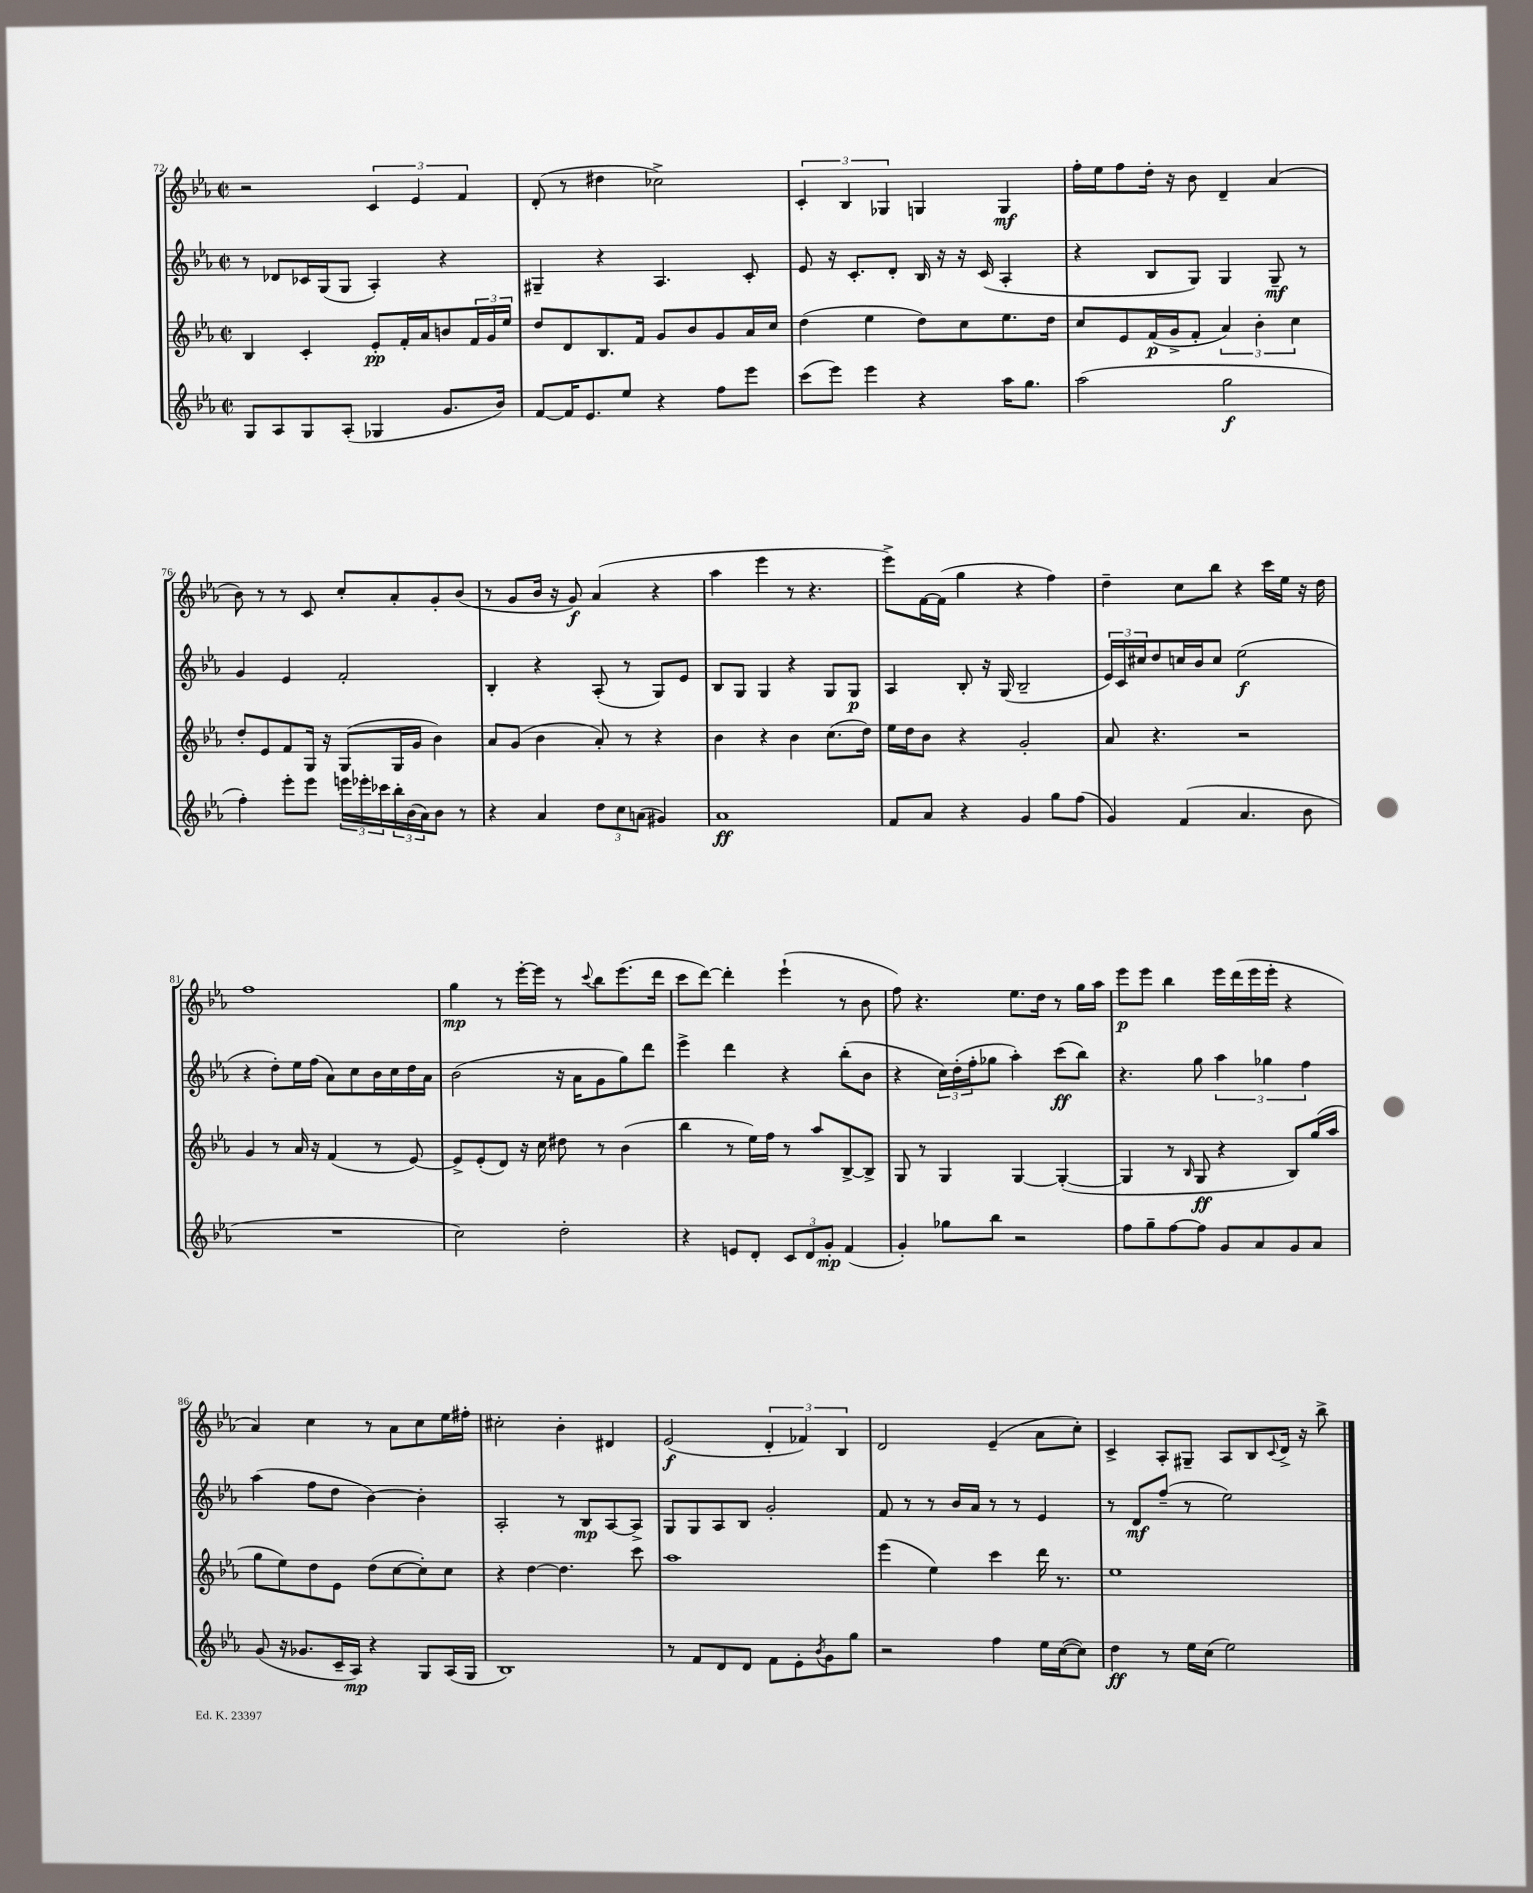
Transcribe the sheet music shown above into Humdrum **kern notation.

**kern	**dynam	**kern	**dynam	**kern	**dynam	**kern	**dynam
*part4	*part4	*part3	*part3	*part2	*part2	*part1	*part1
*staff4	*staff4	*staff3	*staff3	*staff2	*staff2	*staff1	*staff1
*clefG2	*	*clefG2	*	*clefG2	*	*clefG2	*
*k[b-e-a-]	*	*k[b-e-a-]	*	*k[b-e-a-]	*	*k[b-e-a-]	*
*M2/2	*	*M2/2	*	*M2/2	*	*M2/2	*
*met(c|)	*	*met(c|)	*	*met(c|)	*	*met(c|)	*
=72	=72	=72	=72	=72	=72	=72	=72
8G/L	.	4B-/	.	8r	.	2r	.
8A-/	.	.	.	8d-X/L	.	.	.
8G/	.	4c'/	.	16c-X/L	.	.	.
.	.	.	.	(16G/J	.	.	.
(8A-'/J	.	.	.	8G/J	.	.	.
4G-X/	.	8e-'/L	pp	4A-'/)	.	6c/	.
.	.	16f'/L	.	.	.	.	.
.	.	.	.	.	.	6e-/	.
.	.	16a-/J	.	.	.	.	.
8.g/L	.	8bn/	.	4r	.	.	.
.	.	.	.	.	.	6f/	.
.	.	24f/L	.	.	.	.	.
.	.	24g/	.	.	.	.	.
16b-/Jk)	.	.	.	.	.	.	.
.	.	24ee-/JJ	.	.	.	.	.
=73	=73	=73	=73	=73	=73	=73	=73
[8f/L	.	8dd/L	.	4G#X~/	.	(8d'/	.
16f/K]	.	8d/	.	.	.	8r	.
8.e-/	.	.	.	.	.	.	.
.	.	8.B-/	.	4r	.	4dd#X\	.
8ee-/J	.	.	.	.	.	.	.
.	.	16f/Jk	.	.	.	.	.
4r	.	8g/L	.	4.A-/	.	2cc-X^\)	.
.	.	8b-/	.	.	.	.	.
8ff\L	.	8g/	.	.	.	.	.
8eee-\J	.	16a-/L	.	8c'/	.	.	.
.	.	16cc/JJ	.	.	.	.	.
=74	=74	=74	=74	=74	=74	=74	=74
(8ccc\L	.	(4dd\	.	8e-/	.	6c'/	.
8eee-\J)	.	.	.	16r	.	.	.
.	.	.	.	.	.	6B-/	.
.	.	.	.	8.c'/L	.	.	.
4eee-\	.	4ee-\	.	.	.	.	.
.	.	.	.	.	.	6G-X/	.
.	.	.	.	8d'/J	.	.	.
4r	.	8dd\L)	.	16B-/	.	4Gn/	.
.	.	.	.	16r	.	.	.
.	.	8cc\	.	16r	.	.	.
.	.	.	.	(16c/	.	.	.
16aa-\KL	.	8.ee-\	.	4A-'/	.	4G/	mf
8.gg\J	.	.	.	.	.	.	.
.	.	16dd\Jk	.	.	.	.	.
=75	=75	=75	=75	=75	=75	=75	=75
(2aa-\	.	8cc/L	.	4r	.	16ff'\LL	.
.	.	.	.	.	.	16ee-\J	.
.	.	8e-/	.	.	.	8ff\	.
.	.	(16f/L	p	8B-/L	.	16dd'\Jk	.
.	.	16g^/J	.	.	.	16r	.
.	.	8f'/J	.	8G/J)	.	8b-\	.
2gg\	f	6a-/)	.	4G/	.	4d~/	.
.	.	6b-'\	.	.	.	.	.
.	.	.	.	8G~/	mf	(4a-/	.
.	.	6cc\	.	.	.	.	.
.	.	.	.	8r	.	.	.
!!LO:LB:g=z
=76	=76	=76	=76	=76	=76	=76	=76
4ff'\)	.	8dd'/L	.	4g/	.	8b-\)	.
.	.	8e-/	.	.	.	8r	.
8eee-'\L	.	8f/	.	4e-/	.	8r	.
8eee-\J	.	16G/Jk	.	.	.	8c/	.
.	.	16r	.	.	.	.	.
24eeen\LL	.	(8G/L	.	2f'/	.	8cc'/L	.
24eee-X'\	.	.	.	.	.	.	.
24ccc-X\	.	.	.	.	.	.	.
24bb-'\	.	16G/L	.	.	.	8a-'/	.
(24b-\	.	.	.	.	.	.	.
.	.	16g/JJ	.	.	.	.	.
24a-\J)	.	.	.	.	.	.	.
8b-\J	.	4b-\)	.	.	.	8g'/	.
8r	.	.	.	.	.	(8b-/J	.
=77	=77	=77	=77	=77	=77	=77	=77
4r	.	8a-/L	.	4B-'/	.	8r	.
.	.	(8g/J	.	.	.	8g/L	.
4a-/	.	4b-\	.	4r	.	16b-/Jk	.
.	.	.	.	.	.	16r	.
.	.	.	.	.	.	8g/)	f
12dd\L	.	8a-'/)	.	(8A-'/	.	(4a-/	.
12cc\	.	.	.	.	.	.	.
.	.	8r	.	8r	.	.	.
(12an\J	.	.	.	.	.	.	.
4g#X/)	.	4r	.	8G/L)	.	4r	.
.	.	.	.	8e-/J	.	.	.
=78	=78	=78	=78	=78	=78	=78	=78
1a-	ff	4b-\	.	8B-/L	.	4aa-\	.
.	.	.	.	8G/J	.	.	.
.	.	4r	.	4G/	.	4eee-\	.
.	.	4b-\	.	4r	.	8r	.
.	.	.	.	.	.	4.r	.
.	.	(8.cc\L	.	8G/L	.	.	.
.	.	.	.	8G/J	p	.	.
.	.	16dd\Jk)	.	.	.	.	.
=79	=79	=79	=79	=79	=79	=79	=79
8f/L	.	16ee-\LL	.	4A-/	.	8eee-^\L)	.
.	.	16dd\J	.	.	.	.	.
8a-/J	.	8b-\J	.	.	.	[16f\L	.
.	.	.	.	.	.	(16f\JJ]	.
4r	.	4r	.	8B-'/	.	4gg\	.
.	.	.	.	16r	.	.	.
.	.	.	.	(16G/	.	.	.
4g/	.	2g'/	.	2B-~/	.	4r	.
8gg\L	.	.	.	.	.	4ff\)	.
(8ff\J	.	.	.	.	.	.	.
=80	=80	=80	=80	=80	=80	=80	=80
4g/)	.	8a-/	.	24e-/LL)	.	4dd~\	.
.	.	.	.	24c/	.	.	.
.	.	.	.	24cc#X/J	.	.	.
.	.	4.r	.	8dd/	.	.	.
(4f/	.	.	.	16ccn/L	.	8cc\L	.
.	.	.	.	16b-/J	.	.	.
.	.	.	.	8cc/J	.	8bb-\J	.
4.a-/	.	2r	.	(2ee-\	f	4r	.
.	.	.	.	.	.	16ccc\LL	.
.	.	.	.	.	.	16ee-\JJ	.
8b-\	.	.	.	.	.	16r	.
.	.	.	.	.	.	16dd\	.
!!LO:LB:g=z
=81	=81	=81	=81	=81	=81	=81	=81
1r	.	4g/	.	4r	.	1ff	.
.	.	8r	.	8dd'\L)	.	.	.
.	.	16a-/	.	16ee-\L	.	.	.
.	.	16r	.	(16ff\JJ	.	.	.
.	.	(4f/	.	8a-\L)	.	.	.
.	.	.	.	8cc\	.	.	.
.	.	8r	.	16b-\L	.	.	.
.	.	.	.	16cc\	.	.	.
.	.	[8e-/)	.	16dd\	.	.	.
.	.	.	.	16a-\JJ	.	.	.
=82	=82	=82	=82	=82	=82	=82	=82
2cc\)	.	8e-^/L]	.	(2b-\	.	4gg\	mp
.	.	(8e-'/	.	.	.	.	.
.	.	8d/J)	.	.	.	8r	.
.	.	16r	.	.	.	[16eee-'\LL	.
.	.	16cc\	.	.	.	16eee-\JJ]	.
2dd'\	.	8dd#X\	.	16r	.	8r	.
.	.	.	.	16a-\KL	.	.	.
.	.	.	.	.	.	8qqccc/	.
.	.	8r	.	8g\	.	8bb-\L	.
.	.	(4b-\	.	8gg\)	.	(8.eee-\	.
.	.	.	.	8ddd\J	.	.	.
.	.	.	.	.	.	16ddd\Jk	.
=83	=83	=83	=83	=83	=83	=83	=83
4r	.	4bb-\	.	4eee-^\	.	8ccc\L	.
.	.	.	.	.	.	[8ddd\J)	.
8en/L	.	8r	.	4ddd\	.	4ddd'\]	.
8d'/J	.	16ee-\LL)	.	.	.	.	.
.	.	16ff\JJ	.	.	.	.	.
12c/L	.	8r	.	4r	.	(4eee-`\	.
12d/	.	.	.	.	.	.	.
.	.	8aa-/L	.	.	.	.	.
12g'/J	mp	.	.	.	.	.	.
(4f/	.	[8B-^/	.	(8bb-'\L	.	8r	.
.	.	8B-^/J]	.	8b-\J	.	8b-\	.
=84	=84	=84	=84	=84	=84	=84	=84
4g'/)	.	8G/	.	4r	.	8ff\)	.
.	.	8r	.	.	.	4.r	.
8gg-X\L	.	4G/	.	24cc\LL)	.	.	.
.	.	.	.	(24dd'\	.	.	.
.	.	.	.	24ff'\J	.	.	.
8bb-\J	.	.	.	8gg-X\J	.	.	.
2r	.	[4G/	.	4aa-'\)	.	8.ee-\L	.
.	.	.	.	.	.	16dd\Jk	.
.	.	(4G'/_	.	(8ccc\L	ff	8r	.
.	.	.	.	8bb-\J)	.	16gg\LL	.
.	.	.	.	.	.	16aa-\JJ	.
=85	=85	=85	=85	=85	=85	=85	=85
8ff\L	.	4G/]	.	4.r	.	8eee-\L	p
8gg~\	.	.	.	.	.	8eee-\J	.
[8ff\	.	8r	.	.	.	4bb-\	.
.	.	16qqB-/	.	.	.	.	.
8ff\J]	.	8G/	ff	8gg\	.	.	.
8g/L	.	4r	.	6aa-\	.	16eee-\LL	.
.	.	.	.	.	.	(16ddd\	.
8a-/	.	.	.	.	.	16eee-\	.
.	.	.	.	6gg-X\	.	.	.
.	.	.	.	.	.	16eee-'\JJ	.
8g/	.	8B-/L)	.	.	.	4r	.
.	.	.	.	6ff\	.	.	.
8a-/J	.	(16gg/L	.	.	.	.	.
.	.	16aa-/JJ	.	.	.	.	.
!!LO:LB:g=z
=86	=86	=86	=86	=86	=86	=86	=86
(8g/	.	8gg\L	.	(4aa-\	.	4a-/)	.
16r	.	8ee-\)	.	.	.	.	.
8.g-X/L	.	.	.	.	.	.	.
.	.	8dd\	.	8ff\L	.	4cc\	.
16c~/L	.	8e-\J	.	8dd\J	.	.	.
16A-/JJ)	mp	.	.	.	.	.	.
4r	.	(8dd\L	.	[4b-\)	.	8r	.
.	.	[8cc\	.	.	.	8a-\L	.
8G/L	.	8cc'\])	.	4b-'\]	.	8cc\	.
(16A-/L	.	8cc\J	.	.	.	16ee-\L	.
16G/JJ	.	.	.	.	.	16ff#X'\JJ	.
=87	=87	=87	=87	=87	=87	=87	=87
1B-)	.	4r	.	2A-'/	.	2cc#X'\	.
.	.	[4dd\	.	.	.	.	.
.	.	4.dd\]	.	8r	.	4b-'\	.
.	.	.	.	8B-/L	mp	.	.
.	.	.	.	[8A-/	.	4d#X/	.
.	.	8ccc\	.	8A-^/J]	.	.	.
=88	=88	=88	=88	=88	=88	=88	=88
8r	.	1aa-	.	8G/L	.	(2e-/	f
8f/L	.	.	.	8G/	.	.	.
8d/	.	.	.	8A-/	.	.	.
8d/J	.	.	.	8B-/J	.	.	.
8f\L	.	.	.	2g'/	.	6d'/	.
8e-'\	.	.	.	.	.	.	.
.	.	.	.	.	.	6f-X/)	.
8qb-/	.	.	.	.	.	.	.
8g\	.	.	.	.	.	.	.
.	.	.	.	.	.	6B-/	.
8gg\J	.	.	.	.	.	.	.
=89	=89	=89	=89	=89	=89	=89	=89
2r	.	(4eee-\	.	8f/	.	2d/	.
.	.	.	.	8r	.	.	.
.	.	4ee-\)	.	8r	.	.	.
.	.	.	.	16b-/LL	.	.	.
.	.	.	.	16a-/JJ	.	.	.
4ff\	.	4ccc\	.	8r	.	(4e-~/	.
.	.	.	.	8r	.	.	.
16ee-\LL	.	16ddd\	.	4e-/	.	8a-\L	.
([16cc\J	.	8.r	.	.	.	.	.
8cc\J])	.	.	.	.	.	8cc'\J)	.
=90	=90	=90	=90	=90	=90	=90	=90
4dd\	ff	1ee-	.	8r	.	4c^/	.
.	.	.	.	8d/L	mf	.	.
8r	.	.	.	(8ff~/J	.	8A-'/L	.
16ee-\LL	.	.	.	8r	.	8G#X~/J	.
(16cc\JJ	.	.	.	.	.	.	.
2ee-\)	.	.	.	2ee-\)	.	8A-/L	.
.	.	.	.	.	.	8B-/	.
.	.	.	.	.	.	8qqc/	.
.	.	.	.	.	.	16d^/Jk	.
.	.	.	.	.	.	16r	.
.	.	.	.	.	.	8bb-^\	.
==	==	==	==	==	==	==	==
*-	*-	*-	*-	*-	*-	*-	*-
